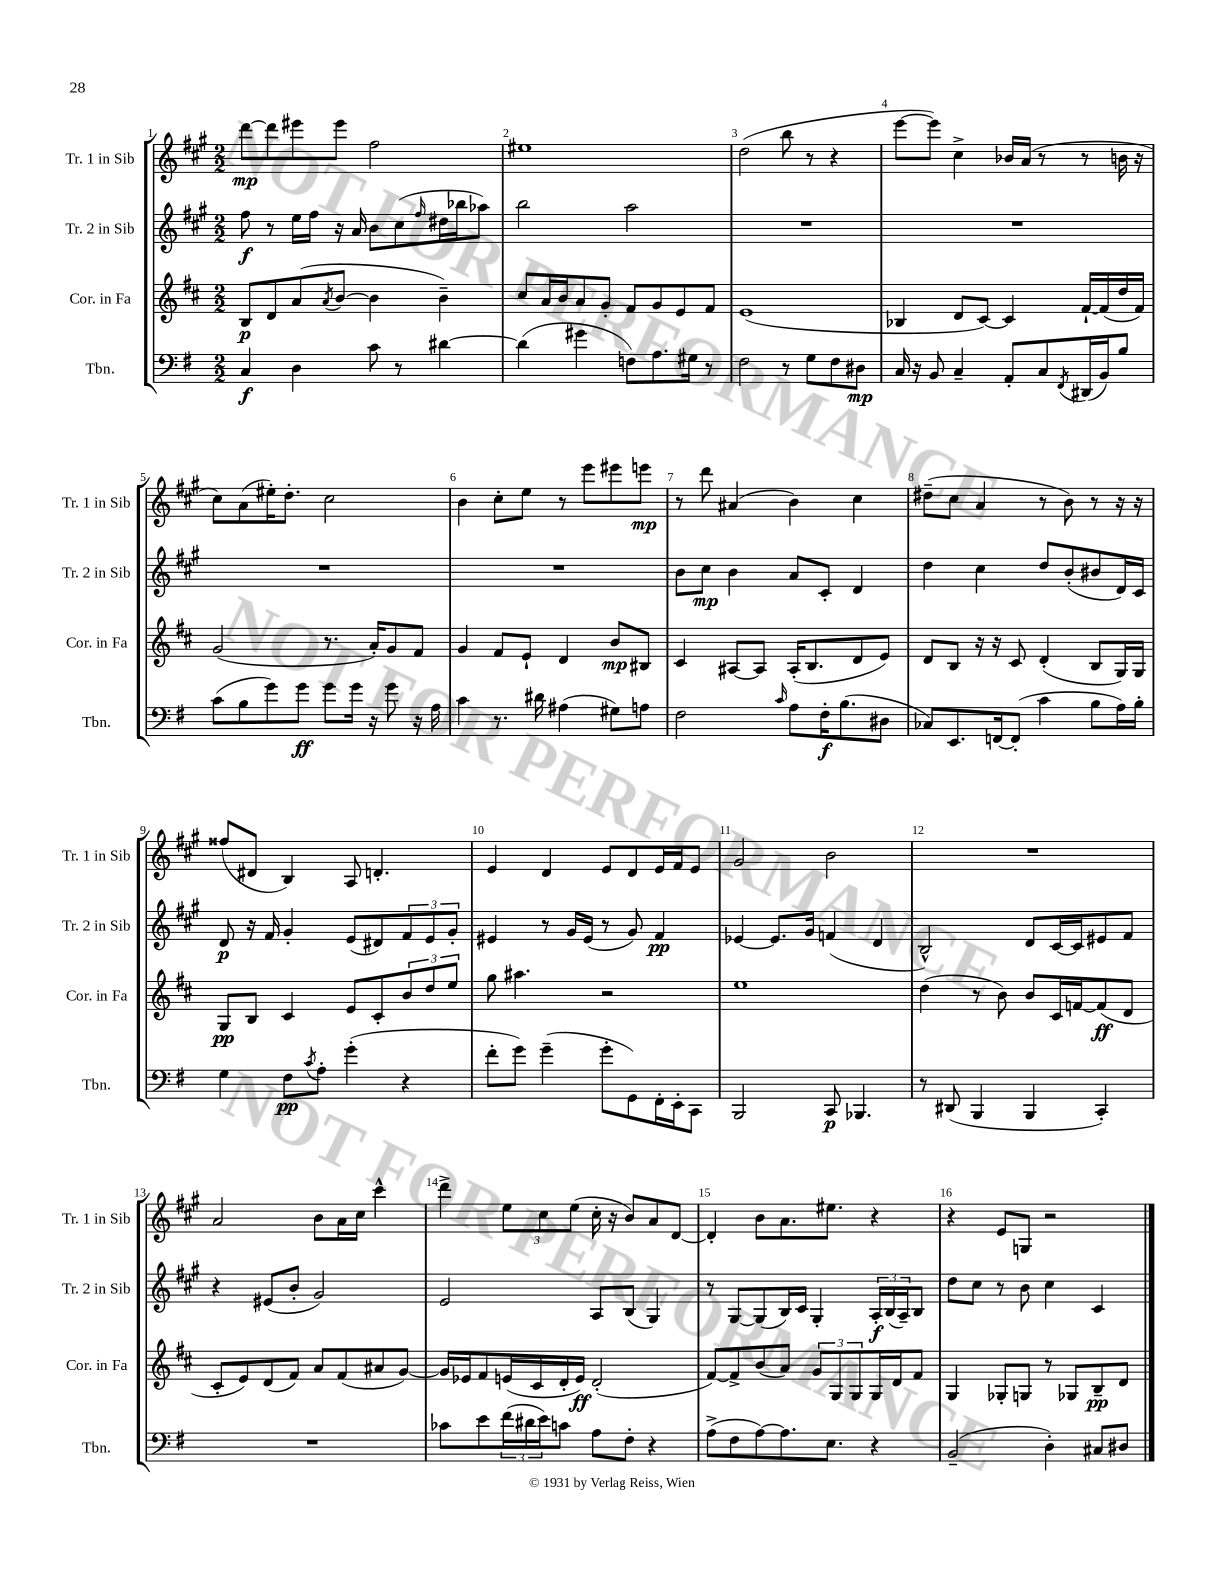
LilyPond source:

<<
\new StaffGroup <<
\new Staff = "s0" \with { instrumentName = "Tr. 1 in Sib" shortInstrumentName = "Tr. 1 in Sib" } {
    \clef treble \key a \major \numericTimeSignature \time 2/2
    d'''8~\mp d'''8 eis'''8 eis'''8 fis''2 |
    eis''1 |
    d''2( b''8 r8 r4 |
    e'''8~ e'''8) cis''4-> bes'16 a'16( r8 r8 b'16 r16 |
    cis''8) a'8( eis''16-.) d''8.-. cis''2 |
    b'4 cis''8-. e''8 r8 e'''8 eis'''8 e'''8\mp |
    r8 d'''8 ais'4( b'4) cis''4 |
    dis''8--( cis''8 a'4 r8 b'8) r8 r16 r16 |
    fisis''8( dis'8 b4) a8 d'4.-. |
    e'4 d'4 e'8 d'8 e'16 fis'16 e'8 |
    gis'2 b'2 |
    R1 |
    a'2 b'8 a'16 cis''16 cis'''4-^ |
    d'''4-> \tuplet 3/2 { e''8 cis''8 e''8( } cis''16-. r16 b'8) a'8 d'8~ |
    d'4-. b'8 a'8. eis''8. r4 |
    r4 e'8 g8 r2 \bar "|." |
}
\new Staff = "s1" \with { instrumentName = "Tr. 2 in Sib" shortInstrumentName = "Tr. 2 in Sib" } {
    \clef treble \key a \major \numericTimeSignature \time 2/2
    fis''8\f r8 e''16 fis''16 r16 a'16 b'8 cis''8( \grace { fis''16 } dis''16 bes''16 aes''8) |
    b''2 a''2 |
    R1 |
    R1 |
    R1 |
    R1 |
    b'8 cis''8\mp b'4 a'8 cis'8-. d'4 |
    d''4 cis''4 d''8 b'8-.( bis'8 d'16) cis'16 |
    d'8\p r16 fis'16 gis'4-. e'8( dis'8) \tuplet 3/2 { fis'8 e'8 gis'8-. } |
    eis'4 r8 gis'16 eis'16( r8 gis'8) fis'4\pp |
    ees'4~ ees'8. gis'16 f'4( d'4 |
    b2-^) d'8 cis'16~ cis'16 eis'8 fis'8 |
    r4 eis'8( b'8-. gis'2) |
    e'2 a8 b8( gis4) |
    r8 gis8~ gis8( b16) cis'16 gis4-. \tuplet 3/2 { a16-.\f b16( a16--) } b8 |
    d''8 cis''8 r8 b'8 cis''4 cis'4 \bar "|." |
}
\new Staff = "s2" \with { instrumentName = "Cor. in Fa" shortInstrumentName = "Cor. in Fa" } {
    \clef treble \key d \major \numericTimeSignature \time 2/2
    b8\p d'8 a'8( \acciaccatura { a'8 } b'8~ b'4 b'4--) |
    cis''8 a'16 b'16 a'8 g'8-. fis'8 g'8 e'8 fis'8 |
    e'1( |
    bes4 d'8 cis'8~) cis'4 fis'16~-! fis'16( d''16 fis'16) |
    g'2( r8. a'16-.) g'8 fis'8 |
    g'4 fis'8 e'8-! d'4 b'8\mp bis8 |
    cis'4 ais8~ ais8 ais16-.( b8. d'8 e'8) |
    d'8 b8 r16 r16 cis'8 d'4-.( b8 g16) g16 |
    g8\pp b8 cis'4 e'8 cis'8-. \tuplet 3/2 { b'8 d''8 e''8 } |
    g''8 ais''4. r2 |
    e''1 |
    d''4( r8 b'8) b'8 cis'16 f'16~ f'8\ff( d'8 |
    cis'8-. e'8) d'8( fis'8) a'8 fis'8( ais'8 g'8~) |
    g'16 ees'16 fis'8 e'16( cis'16 d'16-. e'16\ff) d'2-.( |
    fis'8~) fis'8-> b'8( a'8) \tuplet 3/2 { g'8 g8 g8 } g16 d'16 fis'8 |
    g4 ges8-. g8 r8 ges8 b8--\pp d'8 \bar "|." |
}
\new Staff = "s3" \with { instrumentName = "Tbn." shortInstrumentName = "Tbn." } {
    \clef bass \key g \major \numericTimeSignature \time 2/2
    c4\f d4 c'8 r8 dis'4~ |
    dis'4( gis'4 f8) a8. gis16 r8 |
    fis2 r8 g8 fis8 dis8\mp |
    c16 r16 b,8 c4-- a,8-. c8 \acciaccatura { fis,8 } dis,16( b,16) b8 |
    c'8( b8 g'8) g'8\ff g'8 g'16 r16 g'8 r16 a16 |
    c'4 r8. dis'16 ais4( gis8) a8 |
    fis2 \grace { c'16 } a8 fis16-.\f b8.( dis8 |
    ces8) e,8. f,16~ f,8-.( c'4 b8 a16) b16-. |
    g4 fis8\pp \acciaccatura { c'8 } a8-. g'4-.( r4 |
    fis'8-. g'8) g'4--( g'8-. g,8) fis,16-. e,16-. c,8 |
    b,,2 c,8\p bes,,4. |
    r8 dis,8( b,,4 b,,4 c,4-.) |
    R1 |
    ces'8 e'8 \tuplet 3/2 { fis'16( dis'16 e'16) } c'8 a8 fis8-. r4 |
    a8->( fis8 a8~) a8. e8. r4 |
    b,2--( d4-.) cis8 dis8 \bar "|." |
}
>>
>>
\layout { \context { \Score \override BarNumber.break-visibility = ##(#f #t #t) barNumberVisibility = #all-bar-numbers-visible } }
